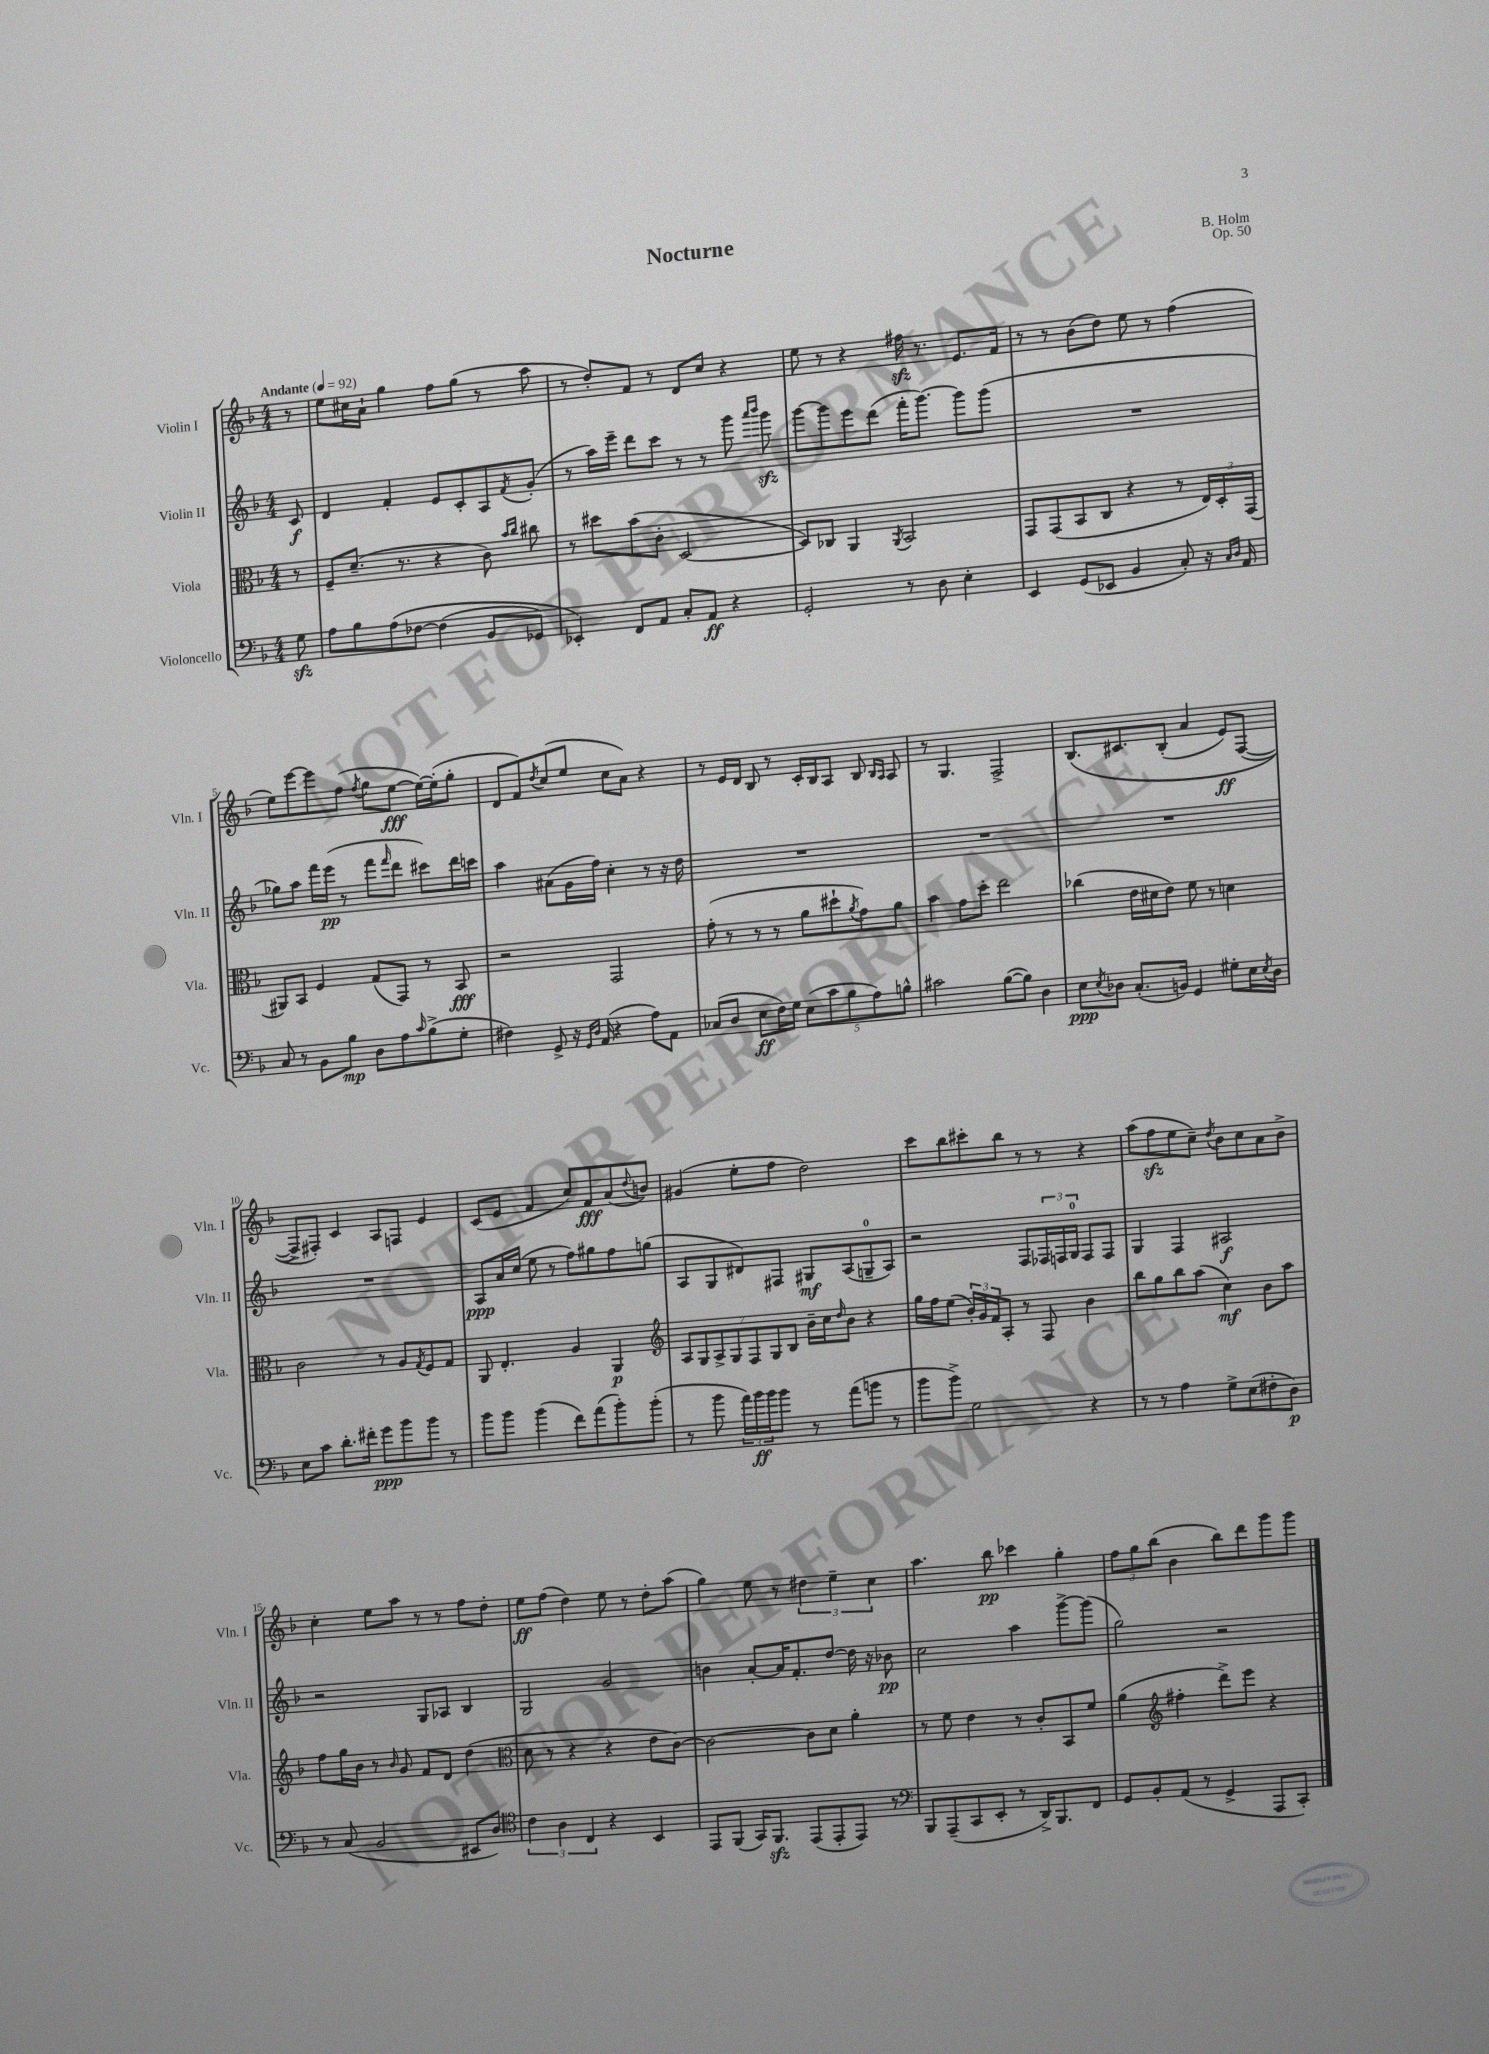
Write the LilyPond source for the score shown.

\header { title = "Nocturne" composer = "B. Holm" opus = "Op. 50" }
<<
\new StaffGroup <<
\new Staff = "s0" \with { instrumentName = "Violin I" shortInstrumentName = "Vln. I" } {
    \clef treble \key f \major \numericTimeSignature \time 4/4 \partial 8 \tempo "Andante" 4 = 92
    r8 |
    e''8 cis''16 a'16-! g''4 f''8 g''8( r8 a''8 |
    r8 d''8-.) f'8 r8 d'8 c''8 r4 |
    e''8 r8 r4 fis''16\sfz r8. e'8. f'16 |
    r8 r8 bes'8( d''8) e''8 r8 f''4( |
    e''8) e'''8~ e'''8 f''8( \acciaccatura { f''8 } g''8 e''8~\fff e''16~) e''16-.( g''8-. |
    d'8 f'8) \acciaccatura { d''8 } c''8( e''8 c''8 a'8) r4 |
    r8 e'16 d'16 bes8 r8 c'16-. bes16 a8 bes8 \grace { bes16 a16 } a8 |
    r8 g4. f2-> |
    bes8.\( cis'8. bes8-.( a'4 e'8\ff) f8~( |
    f8->\) fis8-.) c'4 a8 f8 e'4 |
    c'8( e'8 f'4 c''8) f'8\fff a'8( \appoggiatura { d''8 } b'8) |
    gis'4( e''8-. f''8 d''2) |
    c'''8 bes''8 cis'''8-. bes''8 r8 r8 r4 |
    a''8( f''8\sfz e''8 c''8--) \acciaccatura { d''8 } bes'8 c''8 a'8 bes'8-> |
    c''4-. e''8 a''8 r8 r8 f''8 d''8-. |
    e''8\ff f''8( d''4) e''8 r8 d''8-. a''8( |
    g''4) e''8 r8 \tuplet 3/2 { dis''4 e''4-- c''4 } |
    a''4. bes''8\pp ces'''4 g''4-. |
    \tuplet 3/2 { f''8 g''8 bes''8( } bes'4 bes''8) d'''8 g'''8 g'''8 \bar "|." |
}
\new Staff = "s1" \with { instrumentName = "Violin II" shortInstrumentName = "Vln. II" } {
    \clef treble \key f \major \numericTimeSignature \time 4/4 \partial 8
    c'8\f |
    d'4 f'4-. e'8 c'8-. a8 \acciaccatura { f'8 } g'8-.( |
    r8 a''16) e'''16-- d'''8 c'''8 r8 r8 g'''8 \grace { a'''16 bes'''16 } g'''8\sfz |
    g'''8~ g'''8 e'''8 d'''8( f'''16-. g'''8.~) g'''8 g'''8( |
    R1 |
    ges''8) a''8 f'''16 e'''16\pp( r8 f'''8 \grace { f'''16 } d'''8 cis'''8) d'''16 c'''16 |
    a''4 ais'8( g'16 f''16) c''4-. r8 r16 d''16 |
    R1 |
    R1 |
    R1 |
    R1 |
    a8\ppp a'16 c''16( e''8 r8 f''8) gis''8 f''8 g''8( |
    a8 g8 dis'8) fis8 gis8\mf a8( g8-0-- a8) |
    r2 f8 \tuplet 3/2 { fes16 f16 g16-0 } f8 f8 |
    g4 f4 ais2\f |
    r2 g8 aes8 bes4 |
    g2 g'2 |
    b'4 a'8~-. a'16 f'8.-. d''8~ d''16 r16 bes'8\pp |
    c''2 a''4 g'''8~-> g'''8( |
    g''2) r2 \bar "|." |
}
\new Staff = "s2" \with { instrumentName = "Viola" shortInstrumentName = "Vla." } {
    \clef alto \key f \major \numericTimeSignature \time 4/4 \partial 8
    r8 |
    f8-- d'8.--( r8. r4 c'8) \grace { bes'16 c''16 } cis''8 |
    r8 dis''8 bes'8( c'8-. d2~ |
    d8) ces8 a,4 \acciaccatura { a,8 } bes,2 |
    g,8 g,8( bes,8 c8 r4 r8 \tuplet 3/2 { e16) d16-. g,16( } |
    ais,8) bes,8 f4 g8( g,8) r8 bes,8\fff |
    r2 g,2 |
    g'8-.( r8 r8 r8 a'8 dis''8-! \acciaccatura { a'8 } g'8) a'8 |
    bes'4 g'8 d''8-. e''2 |
    ces''4( e'16 dis'16 e'8) f'8 r8 d'4 |
    c'2 r8 a8 \acciaccatura { g8 } f8 g8 |
    a,8 e4.-. a4 a,4\p |
    \clef treble \tuplet 7/4 { a8 g8 a8-> g8 f8 g8 bes8 } bes'16-- c''16 \grace { d''16 } bes'8 r4 |
    g''16 f''16 e''8( \tuplet 3/2 { bes'16-.) g'16 f'16 } a8-. r8 f8 bes'4 |
    bes''8 g''8 bes''8 a''8( c''4\mf) bes'8 a''8 |
    f''8 g''16 bes'16 r8 \grace { bes'16 } g'8 f'8 d'8 d''4( |
    \clef alto d'8 r8 r4 r4 e'8 c'8~) |
    c'2~ c'8 d'8 a'4-. |
    r8 f'8 e'4 r8 c'8-. bes,8 f'8 |
    a'4( \clef treble fis''4-. d'''8->) e'''8 r4 \bar "|." |
}
\new Staff = "s3" \with { instrumentName = "Violoncello" shortInstrumentName = "Vc." } {
    \clef bass \key f \major \numericTimeSignature \time 4/4 \partial 8
    g8\sfz |
    a8 bes8 a8\( fes8~ fes4( bes,8 ges,8) |
    ees,4-.\) f,8 a,8 c8-. a,8\ff r4 |
    g,2-. r8 d8 e4-. |
    e,4 g,8( ees,8 bes,4 c8-.) r16 \grace { c16 d16 } a,16 |
    c8 r8 bes,8 bes8\mp d8 a8 \grace { c'16 } bes8->( g8-. |
    fis4) g,8-> r16 \grace { g,16 d16 } a,16( r4 a8) a,8 |
    ces8( d8 e8\ff f16) g16 \tuplet 5/4 { e8( c'8 bes8 a8) b8-^ } |
    cis'2 bes8~( bes8) d4 |
    e8\ppp \acciaccatura { e8 } des8 c8.-.( b,16) g,4 gis8-. e16 \acciaccatura { e8 } des16 |
    e8 c'8 d'8.-. fis'16-. g'8\ppp bes'8 bes'8 r8 |
    bes'8 bes'8 bes'4( f'8) a'8( bes'8-.) bes'8-.( |
    r8 bes'8 \tuplet 3/2 { a'16) bes'16\ff bes'16 } bes'8 r8 a'8( b'8 r8 |
    bes'8 bes'8->) g2 r4 |
    r8 r8 a4 g8-> e8( fis8-. d8\p) |
    r8 c8( bes,2 eis,8 d8) |
    \clef tenor \tuplet 3/2 { c'4 a4 c4 } r4 bes,4 |
    e,8 f,8( g,16) f,8.\sfz e,8( e,8-. e,8) r8 |
    \clef bass bes,,8 a,,8--( c,8 e,8-. r8 d,16->) bes,,8. f,8 |
    g,8 bes,8-. a,8( r8 g,4-> a,,8 c,8-.) \bar "|." |
}
>>
>>
